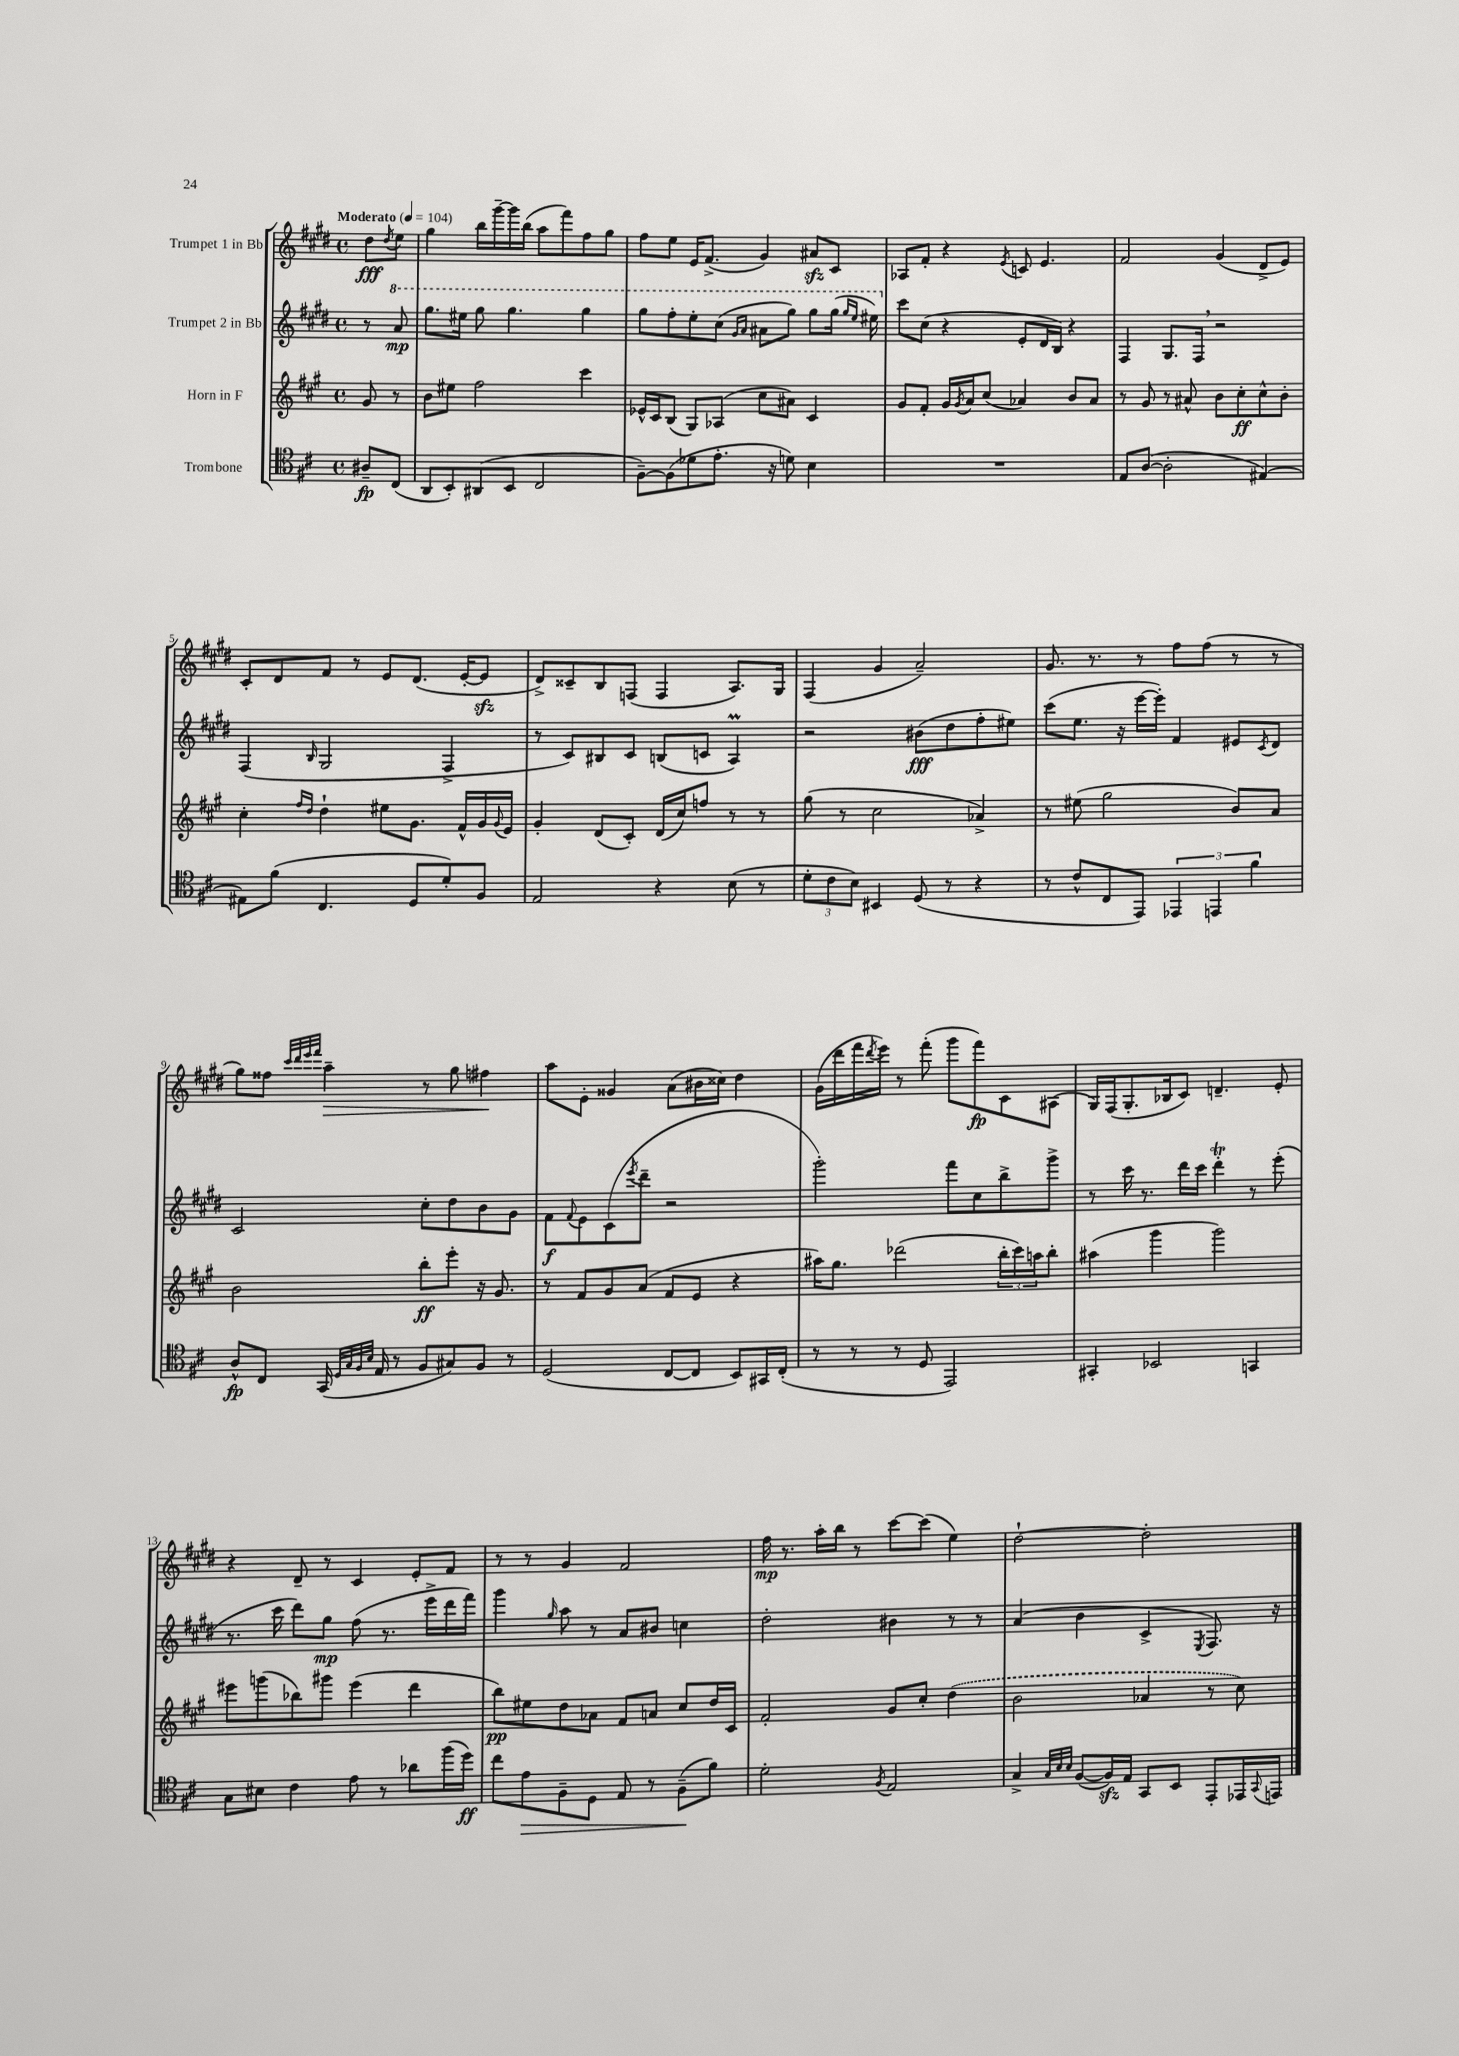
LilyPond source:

<<
\new StaffGroup <<
\new Staff = "s0" \with { instrumentName = "Trumpet 1 in Bb" } {
    \clef treble \key e \major \defaultTimeSignature \time 4/4 \partial 4 \tempo "Moderato" 4 = 104
    dis''8\fff \acciaccatura { dis''8 } e''8 |
    gis''4 b''16 gis'''16~-- gis'''16 b''16( a''8 fis'''8) fis''8 gis''8 |
    fis''8 e''8 e'16 fis'8.->( gis'4) ais'8\sfz cis'8 |
    aes8 fis'8-. r4 \acciaccatura { e'8 } c'8 e'4. |
    fis'2 gis'4( dis'8-> e'8) |
    cis'8-. dis'8 fis'8 r8 e'8 dis'8.( e'16~-. e'8\sfz |
    dis'8->) cisis'8-- b8 f8( f4 a8.) gis16 |
    fis4( gis'4 a'2--) |
    gis'8. r8. r8 fis''8 fis''8( r8 r8 |
    gis''8) fisis''8 \grace { cis'''32 dis'''32 e'''32 fis'''32 } a''4--\> r8 gis''8 fis''4\! |
    a''8 e'8-. gisis'4 a'8( bis'16 cisis''16) dis''4 |
    gis'16( dis'''16 fis'''16 \acciaccatura { dis'''8 } e'''16) r8 fis'''8-.( gis'''8 fis'''8\fp) cis'8 ais8( |
    gis16) fis16( gis8.-. bes16 cis'8) d'4.-- e'8-. |
    r4 dis'8-- r8 cis'4 e'8-. fis'8 |
    r8 r8 gis'4 fis'2 |
    fis''16\mp r8. a''16-. b''16 r8 cis'''8~ cis'''8( e''4) |
    dis''2~-! dis''2-. \bar "|." |
}
\new Staff = "s1" \with { instrumentName = "Trumpet 2 in Bb" } {
    \clef treble \key e \major \defaultTimeSignature \time 4/4 \partial 4
    r8 \ottava #1 a''8\mp |
    gis'''8. eis'''16 gis'''8 gis'''4. gis'''4 |
    gis'''8 fis'''8-. e'''8-. cis'''8( \grace { gis''16 a''16 } ais''8 gis'''8) gis'''8 gis'''16( \grace { gis'''16 e'''16 } eis'''16) \ottava #0 |
    cis'''8 cis''8( r4 e'8-. dis'16 b16) r4 |
    fis4 gis8. fis16 \breathe r2 |
    fis4( \grace { b16 } gis2 fis4-> |
    r8 cis'8) bis8 cis'8 b8( c'8 a4\prall) |
    r2 bis'8\fff( dis''8 fis''8-. eis''8) |
    cis'''8( e''8. r16 e'''16~ e'''16-.) fis'4 eis'8 \acciaccatura { cis'8 } dis'8 |
    cis'2 cis''8-. dis''8 b'8 gis'8 |
    fis'8\f \appoggiatura { fis'8 } e'8 cis'8( \acciaccatura { e'''8 } dis'''8-- r2 |
    gis'''2-.) fis'''8 cis''8 b''8-> gis'''8-> |
    r8 cis'''16 r8. dis'''16 cis'''16 dis'''4-.\trill r8 e'''8-.( |
    r8. cis'''16 dis'''8) gis''8\mp fis''8( r8. e'''16-> dis'''16 fis'''16) |
    gis'''4 \grace { gis''16 } a''8 r8 a'8 bis'8 c''4 |
    dis''2-. bis'4 r8 r8 |
    a'4( b'4 cis'4-> \acciaccatura { e8 } fis8.) r16 \bar "|." |
}
\new Staff = "s2" \with { instrumentName = "Horn in F" } {
    \clef treble \key a \major \defaultTimeSignature \time 4/4 \partial 4
    gis'8 r8 |
    b'8 eis''8 fis''2 cis'''4 |
    ees'16-^ cis'16 b8( gis8) aes8( cis''8 ais'8) cis'4 |
    gis'8 fis'8-. gis'16 \acciaccatura { gis'8 } a'16 cis''8( aes'4) b'8 aes'8 |
    r8 gis'8 r8 ais'8-^ b'8 cis''8-.\ff cis''8-^ b'8-. |
    cis''4-. \grace { fis''16 d''16 } d''4-! eis''8 gis'8. fis'16-^ gis'16 \appoggiatura { gis'8 } e'16 |
    gis'4-. d'8( cis'8-.) d'16( cis''16) f''8 r8 r8 |
    gis''8( r8 cis''2 aes'4->) |
    r8 eis''8( gis''2 b'8) a'8 |
    b'2 b''8-.\ff e'''8-. r16 gis'8. |
    r8 fis'8 gis'8 a'8( fis'8 e'8 r4 |
    ais''16) gis''8. des'''2( \tuplet 3/2 { b''16-. cis'''16) a''16 } b''8-. |
    ais''4( gis'''4 gis'''2) |
    eis'''8 g'''8( bes''8) gis'''8 eis'''4( d'''4 |
    b''8\pp) eis''8 d''8 aes'8 fis'8 a'8 cis''8 d''16 cis'16 |
    fis'2-. gis'8 cis''8-. \once \slurDashed d''4( |
    b'2 aes'4 r8 cis''8) \bar "|." |
}
\new Staff = "s3" \with { instrumentName = "Trombone" } {
    \clef tenor \key d \major \defaultTimeSignature \time 4/4 \partial 4
    ais8--\fp cis8( |
    a,8 b,8-.) ais,8( b,8 cis2 |
    fis8~--) fis8( des'8 e'8.-. r16 d'8) b4 |
    R1 |
    e8 a8~( a2-. eis4~) |
    eis8 fis'8( cis4. d8 d'8-.) fis8 |
    e2 r4 b8( r8 |
    \tuplet 3/2 { d'8-. cis'8 b8) } bis,4 d8( r8 r4 |
    r8 cis'8-^ cis8 e,8) \tuplet 3/2 { ees,4 e,4 fis'4 } |
    a8-^\fp cis8 g,16( \grace { d32 g32 fis32 b32 } e16 r8 fis8 gis8) fis8 r8 |
    d2( cis8~ cis8 b,8) gis,16 cis16-.( |
    r8 r8 r8 d8 e,2) |
    gis,4-. bes,2 g,4 |
    g8 bis8 cis'4 e'8 r8 aes'8 fis''16( d''16\ff) |
    cis''8 e'8\> fis8-- d8 e8 r8 fis8--\!( fis'8) |
    d'2-. \acciaccatura { fis8 } e2 |
    g4-> \grace { g32 b32 b32 } fis8~( fis16\sfz) e16 g,8 b,8 e,8-. ees,16 \appoggiatura { g,8 } e,16 \bar "|." |
}
>>
>>
